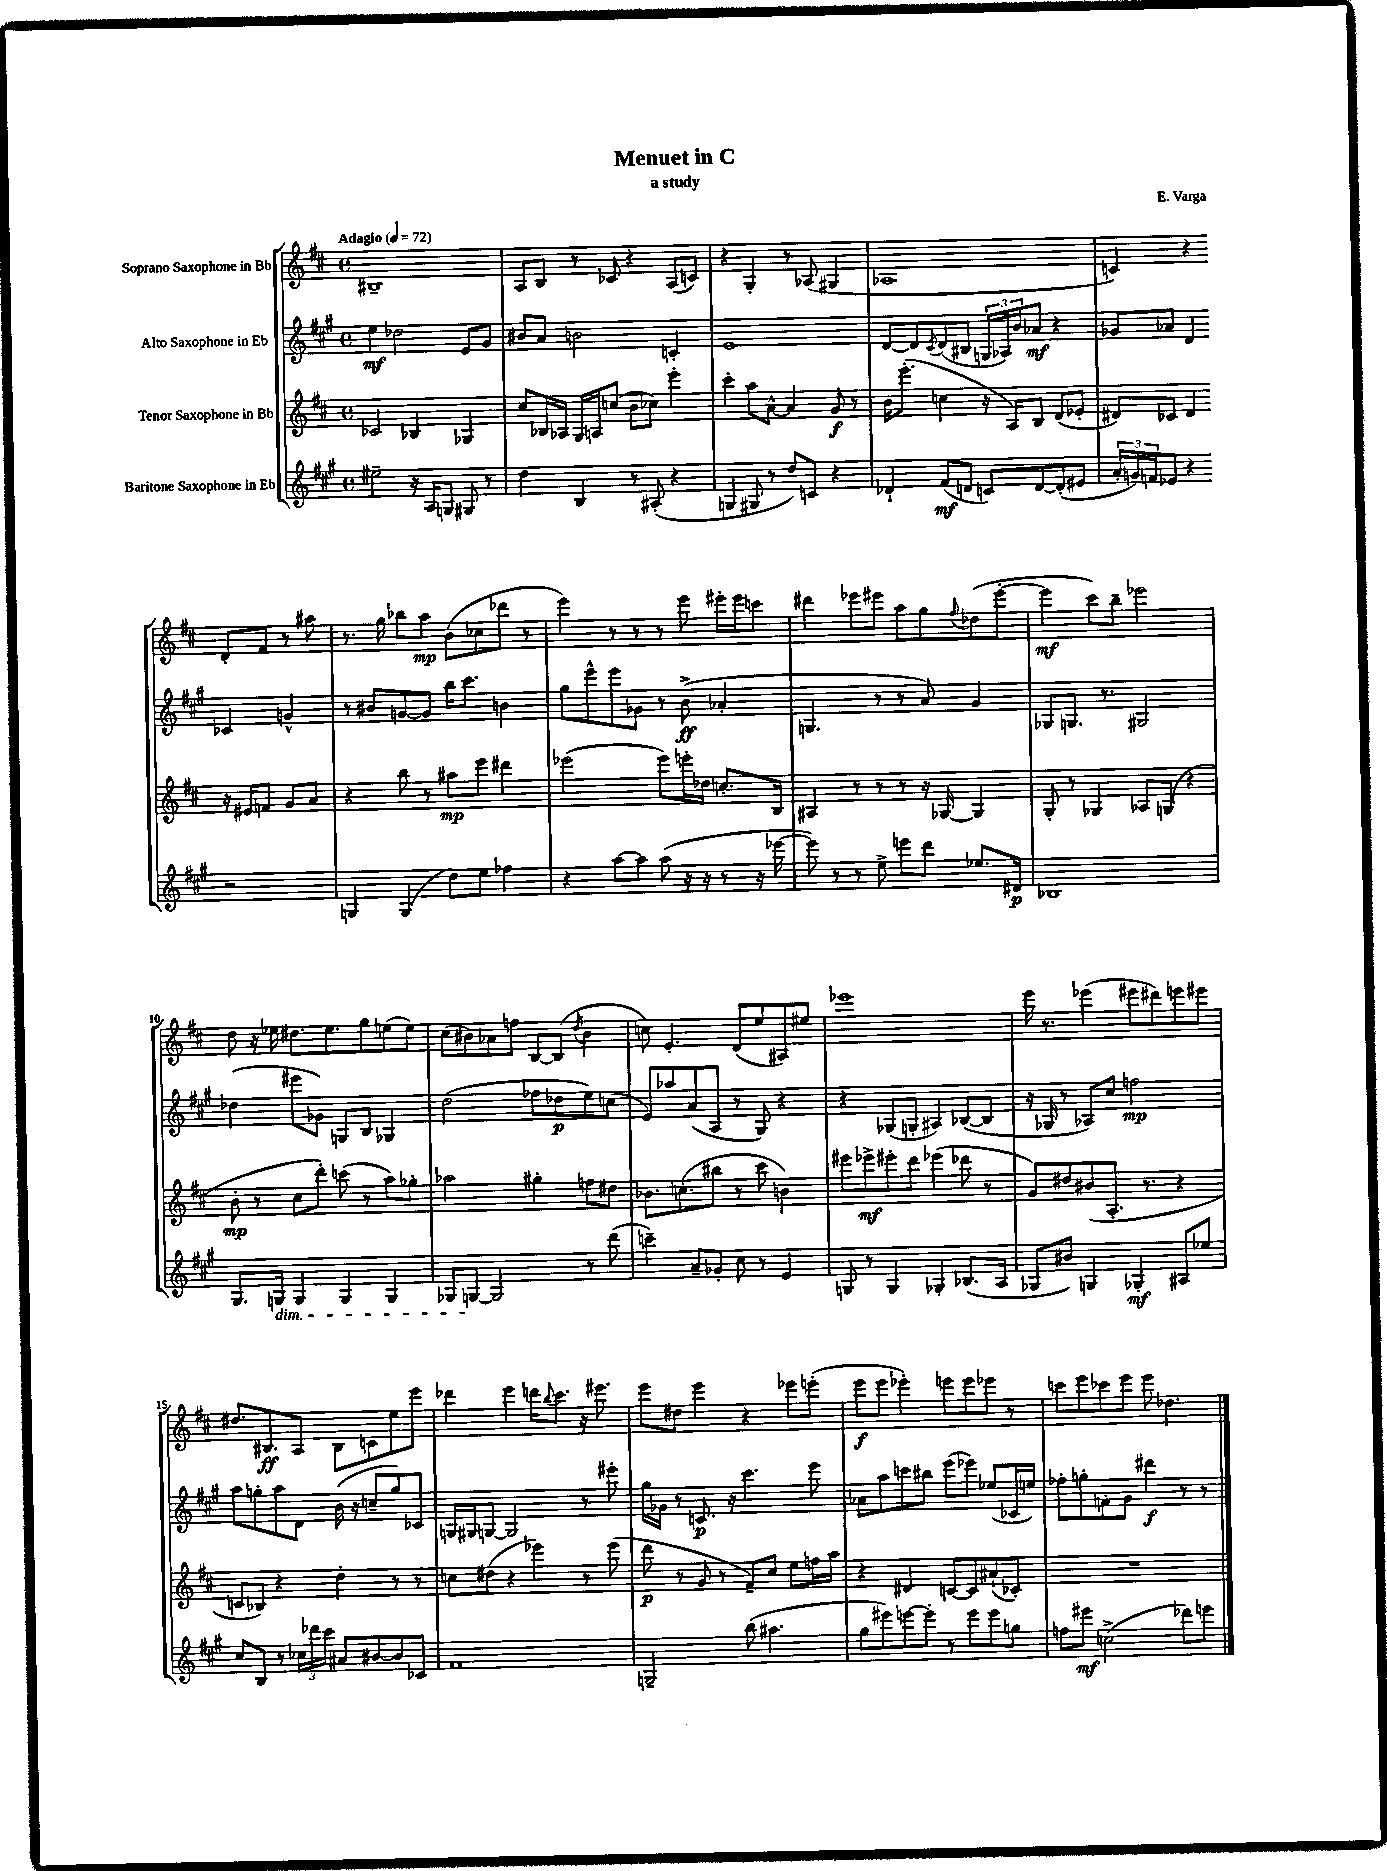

**kern	**dynam	**kern	**dynam	**kern	**dynam	**kern	**dynam
*part4	*part4	*part3	*part3	*part2	*part2	*part1	*part1
*staff4	*staff4	*staff3	*staff3	*staff2	*staff2	*staff1	*staff1
*I"Baritone Saxophone in Eb	*	*I"Tenor Saxophone in Bb	*	*I"Alto Saxophone in Eb	*	*I"Soprano Saxophone in Bb	*
*clefG2	*	*clefG2	*	*clefG2	*	*clefG2	*
*k[f#c#g#]	*	*k[f#c#]	*	*k[f#c#g#]	*	*k[f#c#]	*
*M4/4	*	*M4/4	*	*M4/4	*	*M4/4	*
*met(c)	*	*met(c)	*	*met(c)	*	*met(c)	*
*MM72	*	*MM72	*	*MM72	*	*MM72	*
=1	=1	=1	=1	=1	=1	=1	=1
!	!	!	!	!	!	!LO:TX:a:B:t=Adagio	!
2ee#X~\	.	2c-X/	.	4ee\	mf	1B#X~	.
.	.	.	.	2dd-X\	.	.	.
16r	.	4B-X/	.	.	.	.	.
16A/KL	.	.	.	.	.	.	.
8Gn/J	.	.	.	.	.	.	.
8G#X/	.	4G-X/	.	8e/L	.	.	.
8r	.	.	.	8g#/J	.	.	.
=2	=2	=2	=2	=2	=2	=2	=2
4dd\	.	8cc#/L	.	8b#X/L	.	8A/L	.
.	.	16B-X/L	.	8a/J	.	8B/J	.
.	.	16A-X/JJ	.	.	.	.	.
4B/	.	16G/LL	.	2bn\	.	8r	.
.	.	16An/J	.	.	.	.	.
.	.	(8ccn/J	.	.	.	8c-X/	.
8r	.	8b\L	.	.	.	4r	.
(8A#X'/	.	8cc-X\J)	.	.	.	.	.
4r	.	4eee'\	.	4cn'/	.	(8A/L	.
.	.	.	.	.	.	8cn/J)	.
=3	=3	=3	=3	=3	=3	=3	=3
4Gn/	.	4ccc#'\	.	1e	.	4r	.
8G#X/	.	8aa\L	.	.	.	4G'/	.
8r	.	[8a^^\J	.	.	.	.	.
8dd/L)	.	4a/]	.	.	.	8r	.
8cn/J	.	.	.	.	.	(8A-X/	.
4r	.	8g/	f	.	.	4G#X/	.
.	.	8r	.	.	.	.	.
=4	=4	=4	=4	=4	=4	=4	=4
4d-X`/	.	16b\KL	.	[8d/L	.	1A-X	.
.	.	(8.eee'\J	.	.	.	.	.
.	.	.	.	8d/]	.	.	.
.	.	.	.	8qc#/	.	.	.
(8f#/L	mf	4ccn\	.	(8d/	.	.	.
8dn/J	.	.	.	8B#X/J	.	.	.
8cn/L)	.	16r	.	24Gn/LL	.	.	.
.	.	.	.	24A-X/)	.	.	.
.	.	16A/KL)	.	.	.	.	.
.	.	.	.	24b/J	.	.	.
[8d/	.	8B/J	.	8a-X/J	mf	.	.
(8d'/]	.	(8d/L	.	4r	.	.	.
8e#X/J	.	8e-X'/J	.	.	.	.	.
=5	=5	=5	=5	=5	=5	=5	=5
24a'/LL	.	8d#X/L)	.	8g-X/L	.	4cn/)	.
24gn/)	.	.	.	.	.	.	.
24fn/J	.	.	.	.	.	.	.
8e-X/J	.	8c-X/J	.	8a-X/J	.	.	.
4r	.	4d#/	.	4d/	.	4r	.
2r	.	16r	.	4c-X/	.	8d'/L	.
.	.	16e#X/KL	.	.	.	.	.
.	.	8fn/J	.	.	.	8f#/J	.
.	.	8g/L	.	4gn^^/	.	8r	.
.	.	8a/J	.	.	.	8aa#X\	.
!!LO:LB:g=z
=6	=6	=6	=6	=6	=6	=6	=6
4Gn/	.	4r	.	8r	.	8.r	.
.	.	.	.	8b#X/L	.	.	.
.	.	.	.	.	.	16gg\	.
(4G/	.	8bb\	.	[8gn/	.	8bb-X\L	.
.	.	8r	.	8g/J]	.	8aa\J	mp
8dd\L)	.	8aa#X\L	mp	16bb\KL	.	(8b\L	.
.	.	.	.	8.ccc#\J	.	.	.
8ee\J	.	8eee\J	.	.	.	8cc-X\	.
4ff-X\	.	4ddd#X\	.	4bn\	.	8ddd-X\J	.
.	.	.	.	.	.	8r	.
=7	=7	=7	=7	=7	=7	=7	=7
4r	.	(2eee-X\	.	8gg#\L	.	4eee\)	.
.	.	.	.	8eee^^\	.	.	.
[8aa\L	.	.	.	8eee\	.	8r	.
8aa\J]	.	.	.	8g-X\J	.	8r	.
(8aa\	.	8eee-\L)	.	8r	.	8r	.
16r	.	16eeen'\L	.	(8b^\	ff	8eee\	.
16r	.	16dd-X\JJ	.	.	.	.	.
8r	.	8.ccn'/L	.	4a-X'/	.	16eee#X'\LL	.
.	.	.	.	.	.	16eee#\J	.
16r	.	.	.	.	.	8cccn\J	.
[16eee-X\	.	16B/Jk	.	.	.	.	.
=8	=8	=8	=8	=8	=8	=8	=8
8eee-\])	.	4A#X/	.	4.Gn/	.	4ddd#X\	.
8r	.	.	.	.	.	.	.
8r	.	8r	.	.	.	8eee-X\L	.
8ee^\	.	8r	.	8r	.	8eee#X\J	.
8eeen\L	.	8r	.	8r	.	8aa\L	.
8ddd\J	.	16r	.	8a/)	.	8gg\	.
.	.	[16G-X/	.	.	.	.	.
.	.	.	.	.	.	8qqff#/	.
8.ee-X/L	.	4G-/]	.	4g#/	.	(8dd-X\	.
.	.	.	.	.	.	[8eee#'\J	.
16d#X/Jk	p	.	.	.	.	.	.
=9	=9	=9	=9	=9	=9	=9	=9
1B-X	.	8G'/	.	8G-X/L	.	4eee#\]	mf
.	.	8r	.	8.Gn/J	.	.	.
.	.	4G-X/	.	.	.	8ccc#\L)	.
.	.	.	.	8.r	.	.	.
.	.	.	.	.	.	8bb~\J	.
.	.	8A-X/L	.	2G#X/	.	2eee-X\	.
.	.	(8Gn/J	.	.	.	.	.
.	.	4r	.	.	.	.	.
!!LO:LB:g=z
=10	=10	=10	=10	=10	=10	=10	=10
8.G#/L	.	8b'\	mp	(4dd-X\	.	8dd\	.
.	.	8r	.	.	.	16r	.
!LO:TX:b:i:t=dim.	!	!	!	!	!	!	!
16Gn/Jk	.	.	.	.	.	16ee-X\	.
4G/	.	8cc#\L	.	8eee#X\L	.	8.dd#X\L	.
.	.	8ddd'\J)	.	8g-X\J)	.	.	.
.	.	.	.	.	.	8.ee-\	.
4G/	.	(8cccn\	.	8Gn/L	.	.	.
.	.	8r	.	8B/J	.	8gg\	.
4G/	.	8aa\L)	.	4G-X/	.	(8een\	.
.	.	8gg-X'\J	.	.	.	8ee\J)	.
=11	=11	=11	=11	=11	=11	=11	=11
8G-X/L	.	2aa-X\	.	(2dd\	.	(8cc#\L	.
[8Gn/J	.	.	.	.	.	8b#X\)	.
2G/]	.	.	.	.	.	8a-X\	.
.	.	.	.	.	.	8ffn\J	.
.	.	4gg#X'\	.	8ff-X\L	.	[8B/L	.
.	.	.	.	8dd-X\	p	(8B/J]	.
.	.	.	.	.	.	8qdd/	.
8r	.	8ffn\L	.	8ee\)	.	4b#\	.
(8ddd\	.	8dd#X\J	.	(8ccn\J	.	.	.
=12	=12	=12	=12	=12	=12	=12	=12
4cccn~\)	.	8.b-X\L	.	8e/L)	.	8ccn\)	.
.	.	.	.	8aa-X/	.	4.e'/	.
.	.	(8.ccn'\	.	.	.	.	.
8a~/L	.	.	.	(8a/	.	.	.
8g-X'/J	.	8bb#X\J	.	8A/J	.	.	.
8cc#\	.	8r	.	8r	.	(8d/L	.
8r	.	8ccc#\	.	8G#/)	.	8ee/	.
4e/	.	4bn\)	.	4r	.	8A#X/)	.
.	.	.	.	.	.	8ee#X/J	.
=13	=13	=13	=13	=13	=13	=13	=13
8Gn/	.	8eee#X\L	.	4r	.	1eee-X	.
8r	.	8eee-X^\	mf	.	.	.	.
4G/	.	8eee#X'\	.	(8G-X/L	.	.	.
.	.	8ddd\J	.	8Gn'/J	.	.	.
4G-X'/	.	(4eee-X\	.	4A#X/)	.	.	.
(8.B-X/L	.	8ddd-X\	.	([8B-X/L	.	.	.
.	.	8r	.	8B-/J]	.	.	.
16A/Jk	.	.	.	.	.	.	.
=14	=14	=14	=14	=14	=14	=14	=14
8G-X/L	.	8g/L)	.	16r	.	16eee\	.
.	.	.	.	16G-X/	.	8.r	.
8b#X/J)	.	8dd#X/	.	8r	.	.	.
4Gn/	.	(8b#X/	.	8A-X/L)	.	(4eee-X\	.
.	.	8.A'/J	.	8cc#/J	.	.	.
4G-X'/	mf	.	.	2ffn\	mp	8eee#X\L	.
.	.	8.r	.	.	.	.	.
.	.	.	.	.	.	8ddd#X\)	.
8A#X/L	.	4r	.	.	.	8eeen\	.
8ee-X/J	.	.	.	.	.	8eee#X\J	.
!!LO:LB:g=z
=15	=15	=15	=15	=15	=15	=15	=15
8cc#/L	.	8cn/L	.	8aa\L	.	8.dd#X/L	.
8B/J	.	8B-X/J)	.	8ggn'\	.	.	.
.	.	.	.	.	.	8.B#X/	ff
8r	.	4r	.	8aa\	.	.	.
24cc-X\LL	.	.	.	8d\J	.	8A/J	.
24ddd-X\	.	.	.	.	.	.	.
24ccc#\JJ	.	.	.	.	.	.	.
8a#X/L	.	4dd'\	.	(16b\	.	8B#\L	.
.	.	.	.	16r	.	.	.
[8b#X/	.	.	.	8ccn~/L	.	8cn\	.
8b#/]	.	8r	.	8gg/)	.	8ee\	.
8c-X/J	.	8r	.	8c-X/J	.	8eee\J	.
=16	=16	=16	=16	=16	=16	=16	=16
1f#	.	8ccn\L	.	16Gn/LL	.	4ddd-X\	.
.	.	.	.	16G#X/J	.	.	.
.	.	(8dd#X\J	.	[8Gn/J	.	.	.
.	.	4r	.	2G/]	.	4eee\	.
.	.	4eee-X\)	.	.	.	16dddn\KL	.
.	.	.	.	.	.	8qqbb/	.
.	.	.	.	.	.	8.ccc#\J	.
.	.	8r	.	8r	.	16r	.
.	.	.	.	.	.	8.eee#X\	.
.	.	(8eee-\	.	8eee#X'\	.	.	.
=17	=17	=17	=17	=17	=17	=17	=17
2Gn~/	.	8ddd\	p	16gg#\LL	.	8eee\L	.
.	.	.	.	16g-X\JJ	.	.	.
.	.	8r	.	8r	.	8dd#X\J	.
.	.	8g/	.	8.cn/	p	4eee\	.
.	.	8r	.	.	.	.	.
.	.	.	.	16r	.	.	.
(8bb\	.	8f#~/L)	.	4.ccc#\	.	4r	.
4.aa#X\	.	8cc#/J	.	.	.	.	.
.	.	8ee\L	.	.	.	8eee-X\L	.
.	.	16ffn\L	.	8eee\	.	(8eeen'\J	.
.	.	16aa\JJ	.	.	.	.	.
=18	=18	=18	=18	=18	=18	=18	=18
8gg#\L	.	4r	.	8a-X\L	.	8eee\L	f
8eee#X\)	.	.	.	8aa\	.	8eee\J	.
[8eeen\	.	4d#X/	.	8cccn\	.	4eee-X'\)	.
8eee'\J]	.	.	.	8bb#X\J	.	.	.
8r	.	[8cn/L	.	(8eee\L	.	8eeen\L	.
8eee\L	.	8c/]	.	8eee-X\J)	.	8eee\	.
8eee\	.	(8a#X`/	.	(8ee-X/L	.	8eee-X\J	.
8ggn\J	.	8c-X'/J)	.	16c-X/L	.	8r	.
.	.	.	.	16een/JJ)	.	.	.
=19	=19	=19	=19	=19	=19	=19	=19
8ffn\L	.	1r	.	8ff-X'\L	.	8cccn\L	.
8eee#X\J	mf	.	.	8ggn'\	.	8eee\	.
(2ccn^\	.	.	.	8fn'\	.	8ccc-X\	.
.	.	.	.	8g#\J	.	8eee\J	.
.	.	.	.	4ddd#X\	f	8eee\	.
.	.	.	.	.	.	4.dd-X\	.
8ddd-X\L)	.	.	.	8r	.	.	.
8eeen\J	.	.	.	8r	.	.	.
==	==	==	==	==	==	==	==
*-	*-	*-	*-	*-	*-	*-	*-
